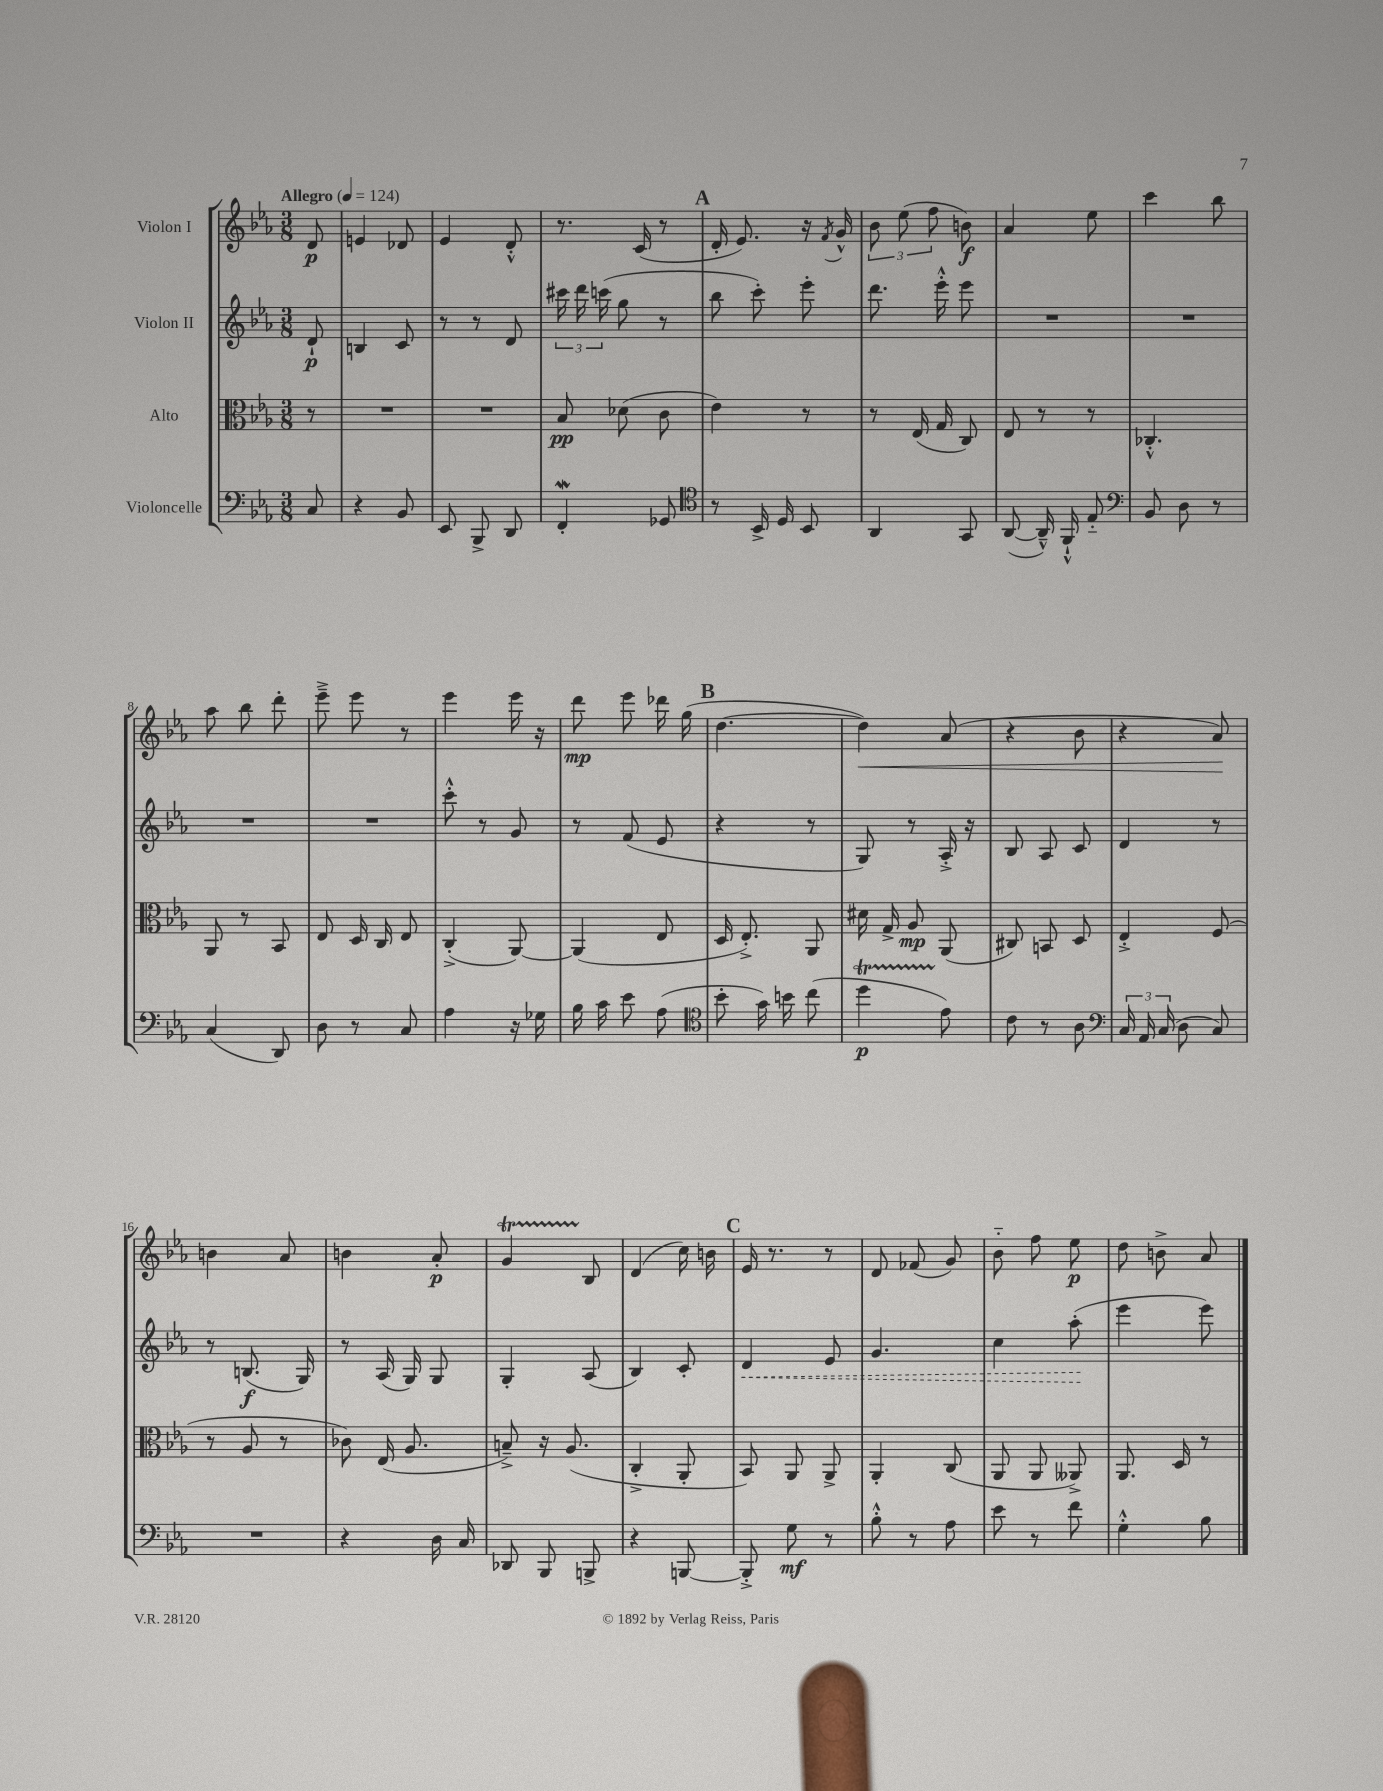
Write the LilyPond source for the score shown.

<<
\new StaffGroup <<
\new Staff = "s0" \with { instrumentName = "Violon I" } {
    \clef treble \key ees \major \numericTimeSignature \time 3/8 \partial 8 \tempo "Allegro" 4 = 124
    \autoBeamOff d'8\p |
    e'4 des'8 |
    ees'4 d'8-.-^ |
    r8. c'16( r8 |
    \mark \markup { \bold "A" } d'16-. ees'8.) r16 \acciaccatura { f'8 } g'16-^ |
    \tuplet 3/2 { bes'8 ees''8( f''8 } b'8\f) |
    aes'4 ees''8 |
    c'''4 bes''8 |
    aes''8 bes''8 d'''8-. |
    ees'''8---> ees'''8 r8 |
    ees'''4 ees'''16 r16 |
    d'''8\mp ees'''8 des'''16 g''16( |
    \mark \markup { \bold "B" } d''4.~ |
    d''4\<) aes'8( |
    r4 bes'8 |
    r4 aes'8\!) |
    b'4 aes'8 |
    b'4 aes'8-.\p |
    g'4\startTrillSpan bes8\stopTrillSpan |
    d'4( c''16) b'16 |
    \mark \markup { \bold "C" } ees'16 r8. r8 |
    d'8 fes'8( g'8) |
    bes'8-_ f''8 ees''8\p |
    d''8 b'8-> aes'8 \bar "|." |
}
\new Staff = "s1" \with { instrumentName = "Violon II" } {
    \clef treble \key ees \major \numericTimeSignature \time 3/8 \partial 8
    \autoBeamOff d'8-!\p |
    b4 c'8 |
    r8 r8 d'8 |
    \tuplet 3/2 { cis'''16 d'''16 c'''16( } g''8 r8 |
    \mark \markup { \bold "A" } bes''8 c'''8-.) ees'''8-. |
    d'''8. ees'''16-.-^ ees'''8 |
    R4. |
    R4. |
    R4. |
    R4. |
    c'''8-.-^ r8 g'8 |
    r8 f'8( ees'8 |
    \mark \markup { \bold "B" } r4 r8 |
    g8) r8 aes16-.-> r16 |
    bes8 aes8 c'8 |
    d'4 r8 |
    r8 b8.\f( g16) |
    r8 aes16( g16) g8 |
    g4-. aes8( |
    bes4) c'8-. |
    \mark \markup { \bold "C" } \once \override Hairpin.style = #'dashed-line d'4\< ees'8 |
    g'4. |
    c''4 aes''8-.\!( |
    ees'''4 ees'''8) \bar "|." |
}
\new Staff = "s2" \with { instrumentName = "Alto" } {
    \clef alto \key ees \major \numericTimeSignature \time 3/8 \partial 8
    \autoBeamOff r8 |
    R4. |
    R4. |
    bes8\pp des'8( c'8 |
    \mark \markup { \bold "A" } ees'4) r8 |
    r8 ees16( g16 c8) |
    ees8 r8 r8 |
    ces4.-.-^ |
    aes,8 r8 bes,8 |
    ees8 d16 c16 ees8 |
    c4-.->( aes,8~) |
    aes,4( ees8 |
    \mark \markup { \bold "B" } d16 ees8.-.->) aes,8 |
    dis'16 g16-> aes8\mp aes,8( |
    cis8) b,8 d8 |
    ees4-.-> f8( |
    r8 aes8 r8 |
    ces'8) ees16( aes8. |
    b8--->) r16 aes8.( |
    c4-.-> aes,8-. |
    \mark \markup { \bold "C" } bes,8) aes,8 aes,8-> |
    aes,4-. c8( |
    aes,8 aes,8 aeses,8->) |
    aes,8. d16 r8 \bar "|." |
}
\new Staff = "s3" \with { instrumentName = "Violoncelle" } {
    \clef bass \key ees \major \numericTimeSignature \time 3/8 \partial 8
    \autoBeamOff c8 |
    r4 bes,8 |
    ees,8 bes,,8-> d,8 |
    f,4-.\mordent ges,8 |
    \mark \markup { \bold "A" } \clef tenor r8 bes,16-> d16 bes,8 |
    aes,4 g,8 |
    aes,8~( aes,16---^) f,16-!-^ ees8-_ |
    \clef bass bes,8 d8 r8 |
    c4( d,8) |
    d8 r8 c8 |
    aes4 r16 ges16 |
    bes16 c'16 ees'8 aes8( |
    \mark \markup { \bold "B" } \clef tenor bes'8-. g'16) b'16 c''8( |
    d''4\startTrillSpan\p ees'8\stopTrillSpan) |
    c'8 r8 aes8 |
    \clef bass \tuplet 3/2 { c16 aes,16 c16( } d8 c8) |
    R4. |
    r4 d16 c16 |
    des,8 bes,,8 b,,8-> |
    r4 b,,8~ |
    \mark \markup { \bold "C" } b,,8-.-> g8\mf r8 |
    bes8-.-^ r8 aes8 |
    ees'8 r8 f'8 |
    g4-.-^ bes8 \bar "|." |
}
>>
>>
